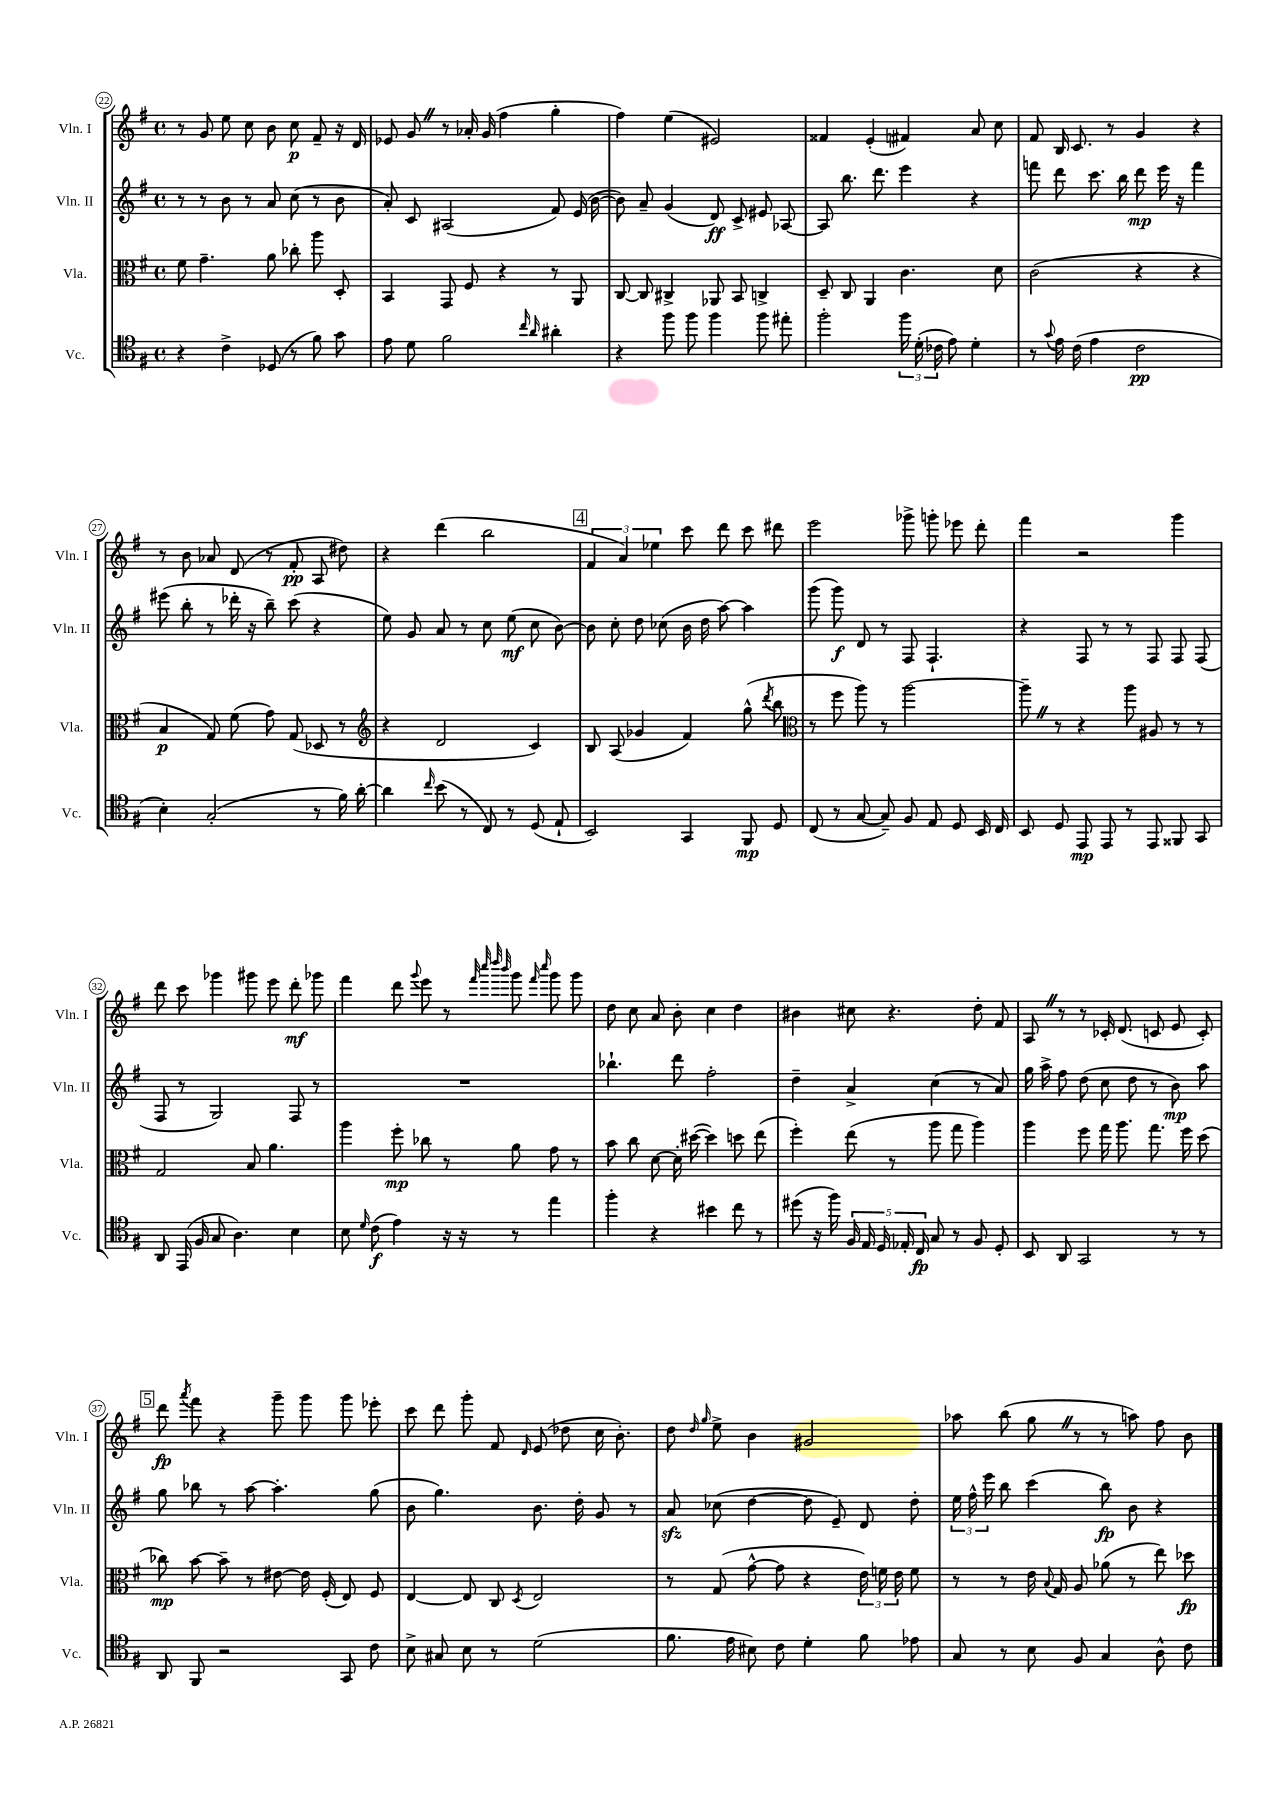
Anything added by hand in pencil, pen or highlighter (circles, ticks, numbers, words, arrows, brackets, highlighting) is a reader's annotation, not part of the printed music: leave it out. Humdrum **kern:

**kern	**dynam	**kern	**dynam	**kern	**dynam	**kern	**dynam
*part4	*part4	*part3	*part3	*part2	*part2	*part1	*part1
*staff4	*staff4	*staff3	*staff3	*staff2	*staff2	*staff1	*staff1
*I"Vc.	*	*I"Vla.	*	*I"Vln. II	*	*I"Vln. I	*
*I'Vc.	*	*I'Vla.	*	*I'Vln. II	*	*I'Vln. I	*
*clefC4	*	*clefC3	*	*clefG2	*	*clefG2	*
*k[f#]	*	*k[f#]	*	*k[f#]	*	*k[f#]	*
*M4/4	*	*M4/4	*	*M4/4	*	*M4/4	*
*met(c)	*	*met(c)	*	*met(c)	*	*met(c)	*
=22	=22	=22	=22	=22	=22	=22	=22
4r	.	8f#\	.	8r	.	8r	.
.	.	4.g~\	.	8r	.	8g/	.
4c^\	.	.	.	8b\	.	8ee\	.
.	.	.	.	8r	.	8cc\	.
(8D-X/	.	8a\	.	8a/	.	8b\	.
8r	.	8cc-X'\	.	(8cc\	.	8cc\	p
8f#\)	.	8aa\	.	8r	.	8f#~/	.
8g\	.	8D'/	.	8b\	.	16r	.
.	.	.	.	.	.	16d/	.
=23	=23	=23	=23	=23	=23	=23	=23
8e\	.	4BB/	.	8a'/)	.	8e-X/	.
8d\	.	.	.	8c/	.	8gZ/	.
2f#\	.	8GG/	.	(2A#X/	.	8r	.
.	.	8F#/	.	.	.	16a-X'/	.
.	.	.	.	.	.	(16g/	.
.	.	4r	.	.	.	4ff#\	.
16qqcc/	.	.	.	.	.	.	.
16qqa/	.	.	.	.	.	.	.
4a#X'\	.	8r	.	8f#/)	.	4gg'\	.
.	.	8AA/	.	(16e/	.	.	.
.	.	.	.	[16b\	.	.	.
=24	=24	=24	=24	=24	=24	=24	=24
4r	.	[8C/	.	8b\])	.	4ff#\)	.
.	.	8C/]	.	8a~/	.	.	.
8ff#\	.	4C#X^/	.	(4g/	.	(4ee\	.
8ff#\	.	.	.	.	.	.	.
4ff#\	.	8AA-X/	.	8d/)	ff	2e#X/)	.
.	.	8BB/	.	8c^/	.	.	.
8ff#\	.	4Cn^/	.	8e#X/	.	.	.
8ee#X'\	.	.	.	[8A-X/	.	.	.
=25	=25	=25	=25	=25	=25	=25	=25
2ff#'\	.	8D~/	.	8A-/]	.	4f##X/	.
.	.	8C/	.	8.bb\	.	.	.
.	.	4AA/	.	.	.	(4e'/	.
.	.	.	.	8.ddd\	.	.	.
24ff#\	.	4.c\	.	4eee\	.	4f#X/)	.
(24d'\	.	.	.	.	.	.	.
24c-X\	.	.	.	.	.	.	.
8e\)	.	.	.	.	.	.	.
4d'\	.	.	.	4r	.	8a/	.
.	.	8d\	.	.	.	8cc\	.
=26	=26	=26	=26	=26	=26	=26	=26
8r	.	(2c\	.	8fffn\	.	8f#/	.
8qqg/	.	.	.	.	.	.	.
16e\	.	.	.	8ddd\	.	16B/	.
(16c\	.	.	.	.	.	8.c/	.
4e\	.	.	.	8.ccc\	.	.	.
.	.	.	.	.	.	8r	.
.	.	.	.	16bb\	.	.	.
2c\	pp	4r	.	8ddd\	mp	4g/	.
.	.	.	.	16eee\	.	.	.
.	.	.	.	16r	.	.	.
.	.	4r	.	4fff\	.	4r	.
!!LO:LB:g=z
=27	=27	=27	=27	=27	=27	=27	=27
4B'\)	.	4B/	p	(8eee#X\	.	8r	.
.	.	.	.	8bb'\	.	8b\	.
(2G'/	.	8G/)	.	8r	.	8a-X/	.
.	.	(8f#\	.	16ddd-X'\	.	(8d/	.
.	.	.	.	16r	.	.	.
.	.	8g\)	.	8bb~\)	.	8r	.
.	.	(8G/	.	(8ccc\	.	8f#'/	pp
8r	.	8D-X/	.	4r	.	8A/	.
16f#\)	.	8r	.	.	.	8dd#X\)	.
[16a'\	.	.	.	.	.	.	.
=28	=28	=28	=28	=28	=28	=28	=28
*	*	*clefG2	*	*	*	*	*
4a\]	.	4r	.	8ee\)	.	4r	.
.	.	.	.	8g/	.	.	.
16qqcc/	.	.	.	.	.	.	.
(8b\	.	2d/	.	8a/	.	(4ddd\	.
8r	.	.	.	8r	.	.	.
8C/)	.	.	.	8cc\	.	2bb\	.
8r	.	.	.	(8ee\	mf	.	.
(8D/	.	4c/)	.	8cc\	.	.	.
8E`/	.	.	.	[8b\)	.	.	.
!!LO:REH:place=s1:t=4
=29	=29	=29	=29	=29	=29	=29	=29
2BB/)	.	8B/	.	8b\]	.	6f#/	.
.	.	(8A/	.	8cc'\	.	.	.
.	.	.	.	.	.	6a/)	.
.	.	4g-X/	.	8dd\	.	.	.
.	.	.	.	.	.	6ee-X\	.
.	.	.	.	(8cc-X\	.	.	.
4GG/	.	4f#/)	.	16b\	.	8ccc\	.
.	.	.	.	16dd\	.	.	.
.	.	.	.	[8aa\)	.	8ddd\	.
8FF#/	mp	(8gg^^\	.	4aa\]	.	8ccc\	.
.	.	8qddd/	.	.	.	.	.
8D/	.	8bb\	.	.	.	8ddd#X\	.
=30	=30	=30	=30	=30	=30	=30	=30
*	*	*clefC3	*	*	*	*	*
(8C/	.	8r	.	(8ggg\	.	2eee\	.
8r	.	8ff#\	.	8ggg\)	f	.	.
[8G/	.	8aa\)	.	8d/	.	.	.
8G~/])	.	8r	.	8r	.	.	.
8F#/	.	[2aa\	.	8F#/	.	8ggg-X^\	.
8E/	.	.	.	4.F#`/	.	8gggn'\	.
8D/	.	.	.	.	.	8eee-X\	.
16BB/	.	.	.	.	.	8ddd'\	.
16C/	.	.	.	.	.	.	.
=31	=31	=31	=31	=31	=31	=31	=31
8BB/	.	8aa~Z\]	.	4r	.	4fff#\	.
8D/	.	8r	.	.	.	.	.
8EE/	mp	4r	.	8F#/	.	2r	.
8EE/	.	.	.	8r	.	.	.
8r	.	8aa\	.	8r	.	.	.
8EE/	.	8A#X/	.	8F#/	.	.	.
8FF##X/	.	8r	.	8F#/	.	4ggg\	.
8GG/	.	8r	.	(8F#/	.	.	.
!!LO:LB:g=z
=32	=32	=32	=32	=32	=32	=32	=32
8AA/	.	2G/	.	8F#/	.	8ddd\	.
(16EE/	.	.	.	8r	.	8ccc\	.
16F#/	.	.	.	.	.	.	.
8G/	.	.	.	2G/)	.	4ggg-X\	.
4.A\)	.	.	.	.	.	.	.
.	.	8B/	.	.	.	8ggg#X\	.
.	.	4.a\	.	.	.	8eee\	.
4B\	.	.	.	8F#/	.	8ddd'\	mf
.	.	.	.	8r	.	8ggg-X\	.
=33	=33	=33	=33	=33	=33	=33	=33
8B\	.	4aa\	.	1r	.	4fff#\	.
16qqd/	.	.	.	.	.	.	.
(8c\	f	.	.	.	.	.	.
4e\)	.	8ff#'\	mp	.	.	8ddd\	.
.	.	.	.	.	.	8qqggg/	.
.	.	8cc-X\	.	.	.	8eee\	.
16r	.	8r	.	.	.	8r	.
16r	.	.	.	.	.	.	.
.	.	.	.	.	.	32qqfff#/	.
.	.	.	.	.	.	32qqcccc/	.
.	.	.	.	.	.	32qqdddd/	.
.	.	.	.	.	.	32qqbbb/	.
8r	.	8a\	.	.	.	8ggg\	.
.	.	.	.	.	.	16qqfff#/	.
.	.	.	.	.	.	16qqcccc/	.
4ee\	.	8g\	.	.	.	8ggg\	.
.	.	8r	.	.	.	8ggg\	.
=34	=34	=34	=34	=34	=34	=34	=34
4ff#'\	.	8b\	.	4.bb-X`\	.	8dd\	.
.	.	8cc\	.	.	.	8cc\	.
4r	.	[8d\	.	.	.	8a/	.
.	.	16d'\]	.	8ddd\	.	8b'\	.
.	.	([16dd#X\	.	.	.	.	.
4b#X\	.	4dd#\])	.	2ff#'\	.	4cc\	.
8cc\	.	8ddn\	.	.	.	4dd\	.
8r	.	(8ee\	.	.	.	.	.
=35	=35	=35	=35	=35	=35	=35	=35
(8dd#X\	.	4ff#'\)	.	4dd~\	.	4b#X\	.
16r	.	.	.	.	.	.	.
16ff#\)	.	.	.	.	.	.	.
20F#/	.	(8ee\	.	4a^/	.	8cc#X\	.
20E/	.	.	.	.	.	.	.
20D/	.	.	.	.	.	.	.
.	.	8r	.	.	.	4.r	.
20E-X'/	.	.	.	.	.	.	.
20C/	fp	.	.	.	.	.	.
8G/	.	8aa\	.	(4cc\	.	.	.
8r	.	8gg\	.	.	.	.	.
8F#/	.	4aa\)	.	8r	.	8dd'\	.
8D'/	.	.	.	8a/)	.	8f#/	.
=36	=36	=36	=36	=36	=36	=36	=36
8BB/	.	4aa\	.	16gg\	.	8AZ/	.
.	.	.	.	16aa^\	.	.	.
8AA/	.	.	.	8ff#\	.	8r	.
2GG/	.	8ff#\	.	(8dd\	.	8r	.
.	.	16gg\	.	8cc\	.	16c-X'/	.
.	.	8.aa\	.	.	.	(8.d/	.
.	.	.	.	8dd\	.	.	.
.	.	8.gg\	.	8r	.	8cn/	.
8r	.	.	.	8b\)	mp	8e/	.
.	.	16ff#\	.	.	.	.	.
8r	.	(8dd\	.	8aa\	.	8c'/)	.
!!LO:LB:g=z
!!LO:REH:place=s1:t=5
=37	=37	=37	=37	=37	=37	=37	=37
8AA/	.	8cc-X\)	mp	8gg\	.	8ddd\	fp
.	.	.	.	.	.	8qaaa/	.
8FF#/	.	[8b\	.	8bb-X\	.	8fff#\	.
2r	.	8b~\]	.	8r	.	4r	.
.	.	8r	.	[8aa\	.	.	.
.	.	[8e#X\	.	4.aa'\]	.	8ggg~\	.
.	.	16e#\]	.	.	.	8ggg\	.
.	.	(16F#'/	.	.	.	.	.
8GG/	.	8E/)	.	.	.	8ggg\	.
8c\	.	8F#/	.	(8gg\	.	8eee-X'\	.
=38	=38	=38	=38	=38	=38	=38	=38
8B^\	.	[4E/	.	8b\	.	8ccc\	.
8G#X/	.	.	.	4.gg\)	.	8ddd\	.
8B\	.	8E/]	.	.	.	8ggg'\	.
8r	.	8C/	.	.	.	8f#/	.
.	.	8qD/	.	.	.	16qqd/	.
(2d\	.	2E/	.	8.b\	.	(8e/	.
.	.	.	.	.	.	8dd-X\	.
.	.	.	.	16dd'\	.	.	.
.	.	.	.	8g/	.	16cc\	.
.	.	.	.	.	.	8.b'\)	.
.	.	.	.	8r	.	.	.
=39	=39	=39	=39	=39	=39	=39	=39
8.f#\	.	8r	.	8azz/	.	8dd\	.
.	.	.	.	.	.	16qqdd/	.
.	.	.	.	.	.	16qqgg/	.
.	.	(8G/	.	(8cc-X\	.	8ee^\	.
16e\	.	.	.	.	.	.	.
8B#X\)	.	[8g^^\	.	[4dd\	.	4b\	.
8c\	.	8g\]	.	.	.	.	.
4d'\	.	4r	.	8dd\]	.	2g#X/	.
.	.	.	.	8e~/)	.	.	.
8f#\	.	24e\)	.	8d/	.	.	.
.	.	24fn\	.	.	.	.	.
.	.	24e\	.	.	.	.	.
8e-X\	.	8f\	.	8dd'\	.	.	.
=40	=40	=40	=40	=40	=40	=40	=40
8G/	.	8r	.	24ee\	.	8aa-X\	.
.	.	.	.	24ff#^^\	.	.	.
.	.	.	.	24eee\	.	.	.
8r	.	8r	.	8bb\	.	(8bb\	.
8B\	.	16e\	.	(4ccc\	.	8ggZ\	.
.	.	8qqB/	.	.	.	.	.
.	.	16G/	.	.	.	.	.
8F#/	.	8A/	.	.	.	8r	.
4G/	.	(8a-X\	.	8bb\)	fp	8r	.
.	.	8r	.	8b\	.	8aan\)	.
8A^^\	.	8ee\)	.	4r	.	8ff#\	.
8c\	.	8dd-X\	fp	.	.	8b\	.
==	==	==	==	==	==	==	==
*-	*-	*-	*-	*-	*-	*-	*-
